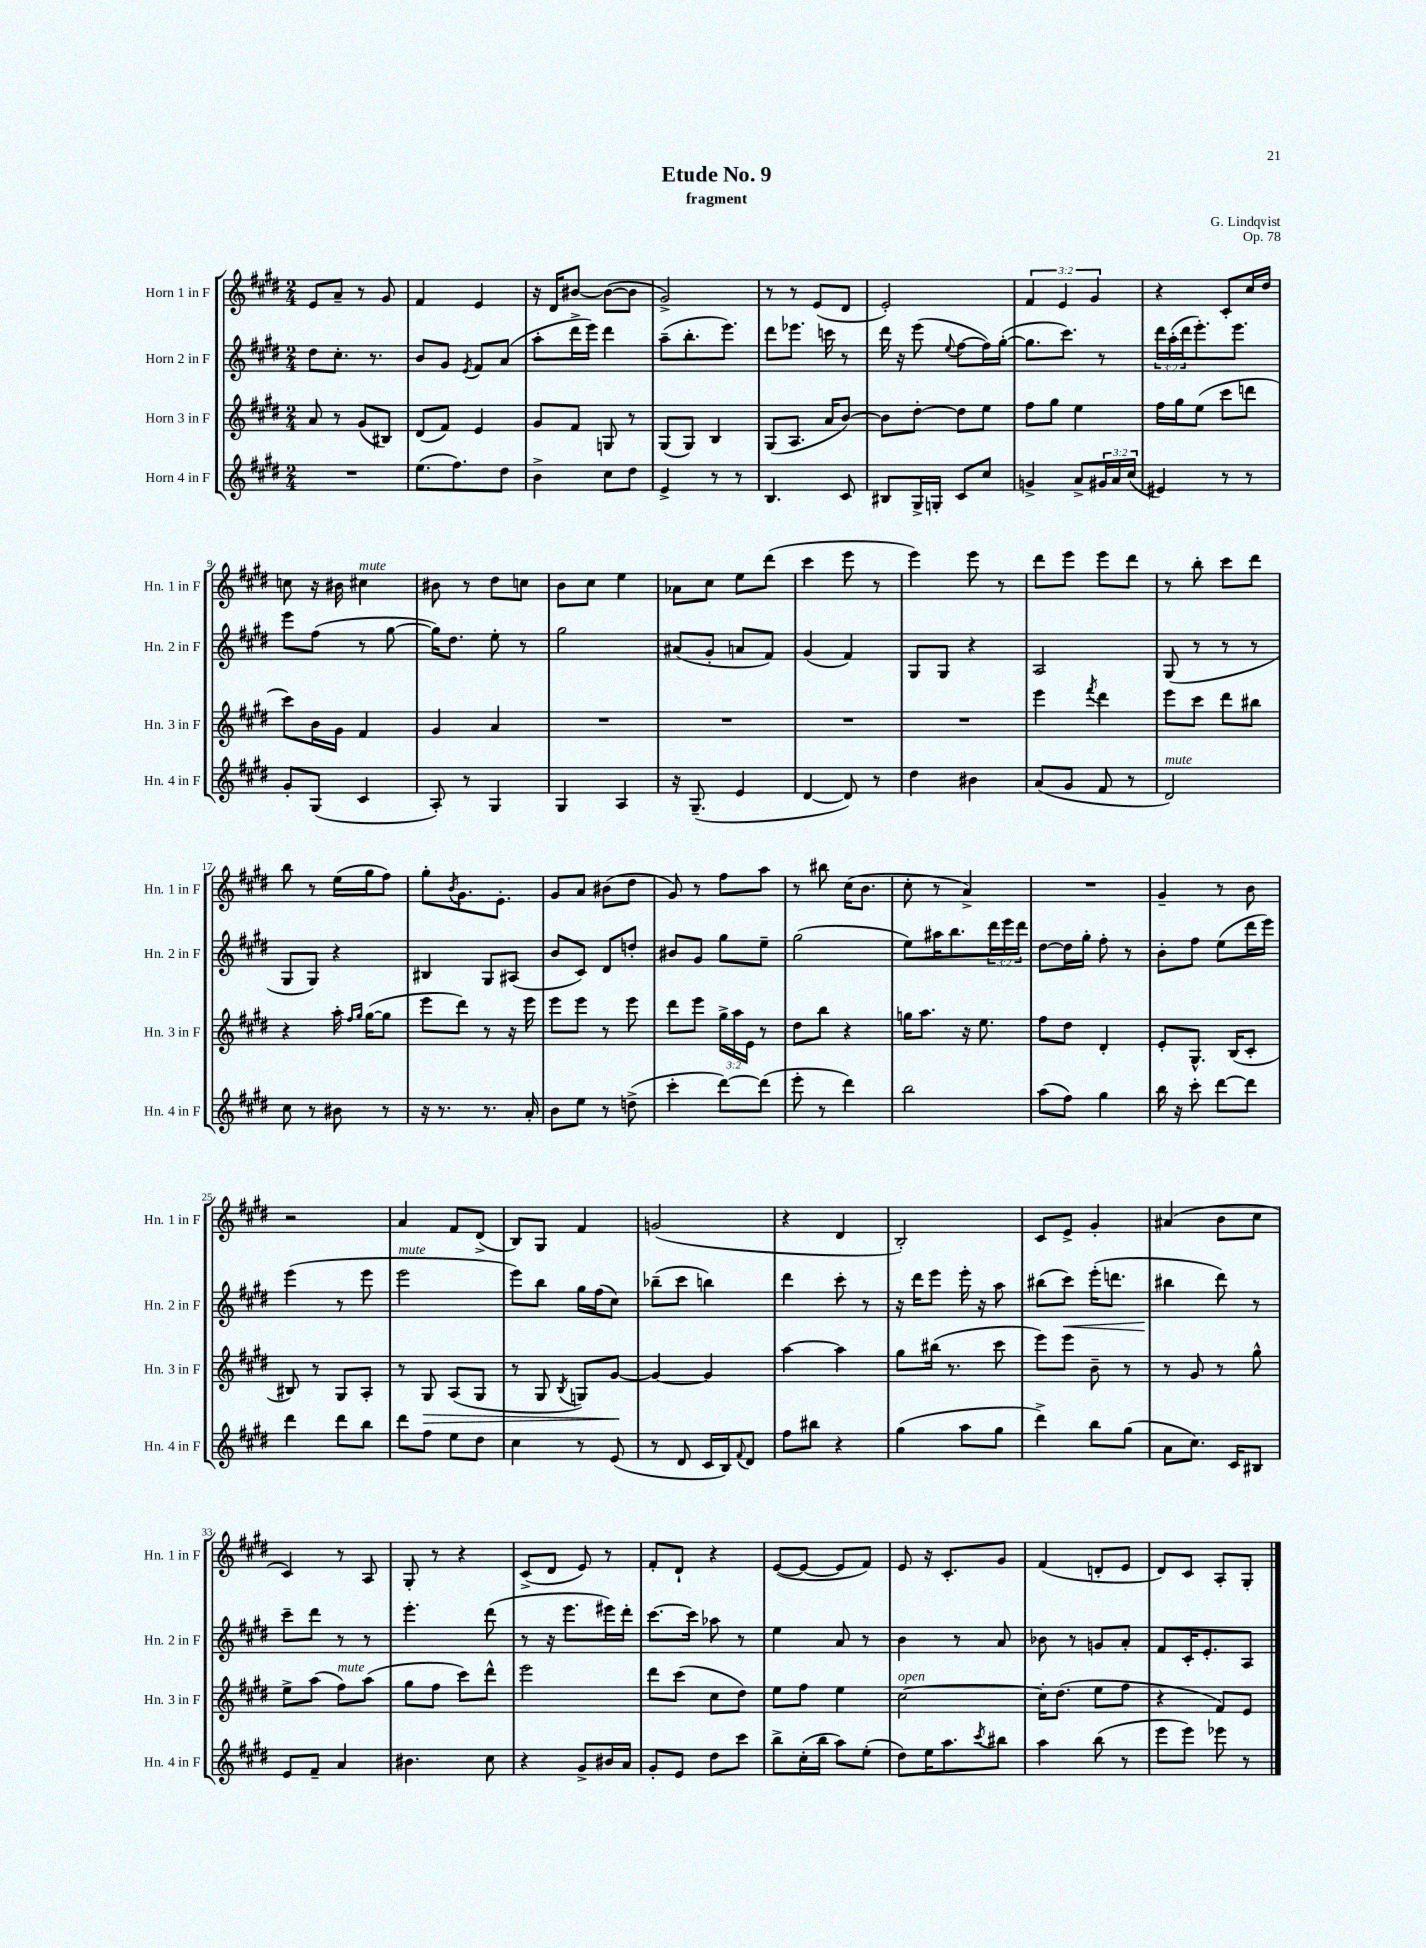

**kern	**kern	**kern	**kern
*staff4	*staff3	*staff2	*staff1
*clefG2	*clefG2	*clefG2	*clefG2
*k[f#c#g#d#]	*k[f#c#g#d#]	*k[f#c#g#d#]	*k[f#c#g#d#]
*M2/4	*M2/4	*M2/4	*M2/4
2r	8a	8dd#	8e
.	8r	8.cc#'	8a~
.	(8g#	.	8r
.	.	8.r	.
.	8B#)	.	8g#
=	=	=	=
(8.ee	(8d#	8b	4f#
.	8f#)	8g#	.
8.ff#)	.	.	.
.	.	8qe	.
.	4e	8f#	4e
8dd#	.	(8a	.
=	=	=	=
4b^	8g#	8aa'	16r
.	.	.	16d#
.	8f#	16ddd#^	[8b#
.	.	16eee)	.
8cc#	8G	4ddd#	(8b#_
8dd#	8r	.	8b#]
=	=	=	=
4e^	(8G#	(8aa~	2g#^)
.	8G#)	8.bb'	.
8r	4B	.	.
.	.	8.eee)	.
8r	.	.	.
=	=	=	=
4.B	(8G#	8ddd#	8r
.	8.A	8.eee-	8r
.	.	.	(8e
.	16a	16ccc	.
8c#	[8b)	8r	8d#
=	=	=	=
8B#	8b]	16ddd#	2e')
.	.	16r	.
16G#^	[8dd#'	(8eee	.
16G'	.	.	.
.	.	8qqee	.
8c#	8dd#]	[8ff#	.
8cc#	8ee	16ff#])	.
.	.	([16gg#'	.
=	=	=	=
4g^	8ff#	8.gg#]	6f#
.	8gg#	.	.
.	.	.	6e
.	.	8.ccc#)	.
8a^	4ee	.	.
.	.	.	6g#
24g#	.	8r	.
24a	.	.	.
(24cc#	.	.	.
=	=	=	=
4e#)	16ff#	24ddd#	4r
.	.	(24aa'	.
.	16gg#	.	.
.	.	24ddd#	.
.	(8ee	8.eee')	.
8r	8ccc#	.	8c#'
.	.	8.eee	.
8r	8ddd	.	16cc#
.	.	.	16dd#
=	=	=	=
8g#'	8ccc#)	8eee	8cc
(8G#	16b	(8ff#	16r
.	16g#	.	16b#
4c#	4f#	8r	4cc#
.	.	[8gg#	.
=	=	=	=
8A')	4g#	16gg#])	8b#
.	.	8.dd#	.
8r	.	.	8r
4G#	4a	8ee'	8dd#
.	.	8r	8cc
=	=	=	=
4G#	2r	2gg#	8b
.	.	.	8cc#
4A	.	.	4ee
=	=	=	=
16r	2r	(8a#	8a-
(8.G#~	.	.	.
.	.	8g#'	8cc#
4e	.	8a	8ee
.	.	8f#)	(8ddd#
=	=	=	=
[4d#	2r	(4g#	4ccc#
8d#])	.	4f#)	8eee
8r	.	.	8r
=	=	=	=
4dd#	2r	8G#	4eee)
.	.	8G#	.
4b#	.	4r	8eee
.	.	.	8r
=	=	=	=
(8a	4eee	2A	8ddd#
8g#	.	.	8eee
.	8qfff#	.	.
8f#	4ddd#	.	8eee
8r	.	.	8ddd#
=	=	=	=
2d#)	8eee	(8G#	8r
.	8ccc#	8r	8bb'
.	8ddd#	8r	8ccc#
.	8bb#	8r	8ddd#
=	=	=	=
8cc#	4r	8G#	8bb
8r	.	8G#)	8r
8b#	16aa'	4r	(16ee
.	16qqff#	.	.
.	16qqgg#	.	.
.	([16gg#	.	16gg#
8r	8gg#]	.	8ff#)
=	=	=	=
16r	8eee	4B#	8gg#'
8.r	.	.	.
.	.	.	8qb
.	8ddd#)	.	8.g#
8.r	8r	8G#	.
.	.	.	8.e'
.	16r	(8A#	.
16a'	16eee	.	.
=	=	=	=
8b	8eee	8b	8g#
8ee	8eee	8c#)	8a
8r	8r	8d#	(8b#
(8dd^	8eee	8dd'	8dd#
=	=	=	=
4ccc#'	8ddd#	8b#	8g#)
.	8eee	8g#	8r
[8ddd#)	24gg#^	8gg#	8ff#
.	24aa	.	.
.	24e	.	.
(8ddd#]	8r	8ee~	8aa
=	=	=	=
8eee'	8dd#	(2gg#	8r
8r	8bb	.	8bb#
4ddd#)	4r	.	(16cc#
.	.	.	8.b
=	=	=	=
2bb	16gg	8ee)	8cc#'
.	8.aa	.	.
.	.	16aa#	8r
.	.	8.bb	.
.	16r	.	4a^)
.	8.ee	.	.
.	.	24ddd#	.
.	.	24eee	.
.	.	24ddd#	.
=	=	=	=
(8aa	8ff#	[8dd#	2r
8ff#)	8dd#	16dd#]	.
.	.	16gg#'	.
4gg#	4d#'	8ff#'	.
.	.	8r	.
=	=	=	=
16bb	8e'	8b'	4g#~
16r	.	.	.
8ccc#'	8.G#^^	8ff#	.
[8ddd#	.	(8ee	8r
.	(16B	.	.
8ddd#]	8c#'	16ddd#	8b
.	.	16eee)	.
=	=	=	=
4ddd#	8B#)	(4eee	2r
.	8r	.	.
8ddd#	8G#	8r	.
8bb	8A'	8eee	.
=	=	=	=
8ddd#	8r	2eee	4a
8ff#	8G#	.	.
8ee	(8A	.	8f#
8dd#	8G#	.	(8d#^
=	=	=	=
4cc#	8r	8eee)	8B)
.	8G#	8bb	8G#
.	8qB	.	.
8r	8G)	16gg#	4f#
.	.	(16ff#	.
(8e	[8g#	8cc#)	.
=	=	=	=
8r	4g#_	(8bb-~	(2g
8d#	.	8ccc#	.
16c#	4g#]	4bb)	.
16B)	.	.	.
8qqf#	.	.	.
8d#	.	.	.
=	=	=	=
8ff#	[4aa	4ddd#	4r
8bb#	.	.	.
4r	4aa]	8ccc#'	4d#
.	.	8r	.
=	=	=	=
(4gg#	8gg#	16r	2B')
.	.	16ddd#	.
.	(16bb#	8eee	.
.	8.r	.	.
8aa	.	16eee'	.
.	.	16r	.
8gg#	8ccc#	8aa	.
=	=	=	=
4ddd#^)	8eee)	(8bb#	8c#
.	8eee	8ccc#)	8e^
8bb	8b~	(16eee'	4g#'
.	.	8.ddd	.
(8gg#	8r	.	.
=	=	=	=
8a	8r	4bb#	(4a#
8.cc#)	8g#	.	.
.	8r	8ddd#)	8b
16c#	.	.	.
8B#	8gg#^^	8r	8cc#
=	=	=	=
8e	8ee^	8ccc#~	4c#)
8f#~	(8aa	8ddd#	.
4a	8ff#)	8r	8r
.	(8aa	8r	8A
=	=	=	=
4.b#	8gg#	4.eee'	8G#'
.	8ff#	.	8r
.	8ccc#)	.	4r
8cc#	8ddd#^^	(8ddd#	.
=	=	=	=
4r	2eee	8r	(8c#^
.	.	16r	8d#
.	.	8.eee	.
8g#^	.	.	8e)
16b#	.	16eee#)	8r
16a	.	16ddd#'	.
=	=	=	=
8g#'	8ddd#	[8.ccc#	8f#'
8e	(8ccc#	.	8d#`
.	.	16ccc#]	.
8dd#	8cc#	8aa-	4r
8ccc#	8dd#)	8r	.
=	=	=	=
8bb^	8ee	4ee	([8e
(16cc#'	8ff#	.	8e_
16bb	.	.	.
8aa)	4ee	8a	8e]
(8ee'	.	8r	8f#)
=	=	=	=
8dd#)	[2cc#	4b	8e
16ee	.	.	16r
8.aa	.	.	8.c#'
.	.	8r	.
8qccc#	.	.	.
8bb#	.	8a	8g#
=	=	=	=
4aa	16cc#']	8b-	(4f#
.	(8.dd#	.	.
.	.	8r	.
(8bb	8ee	8g	8d'
8r	8ff#	8a'	8e
=	=	=	=
8eee	4r	8f#	8d#)
8eee)	.	16c#'	8c#
.	.	8.e'	.
8eee-	8f#)	.	8A'
8r	8e	8A	8G#'
==	==	==	==
*-	*-	*-	*-
